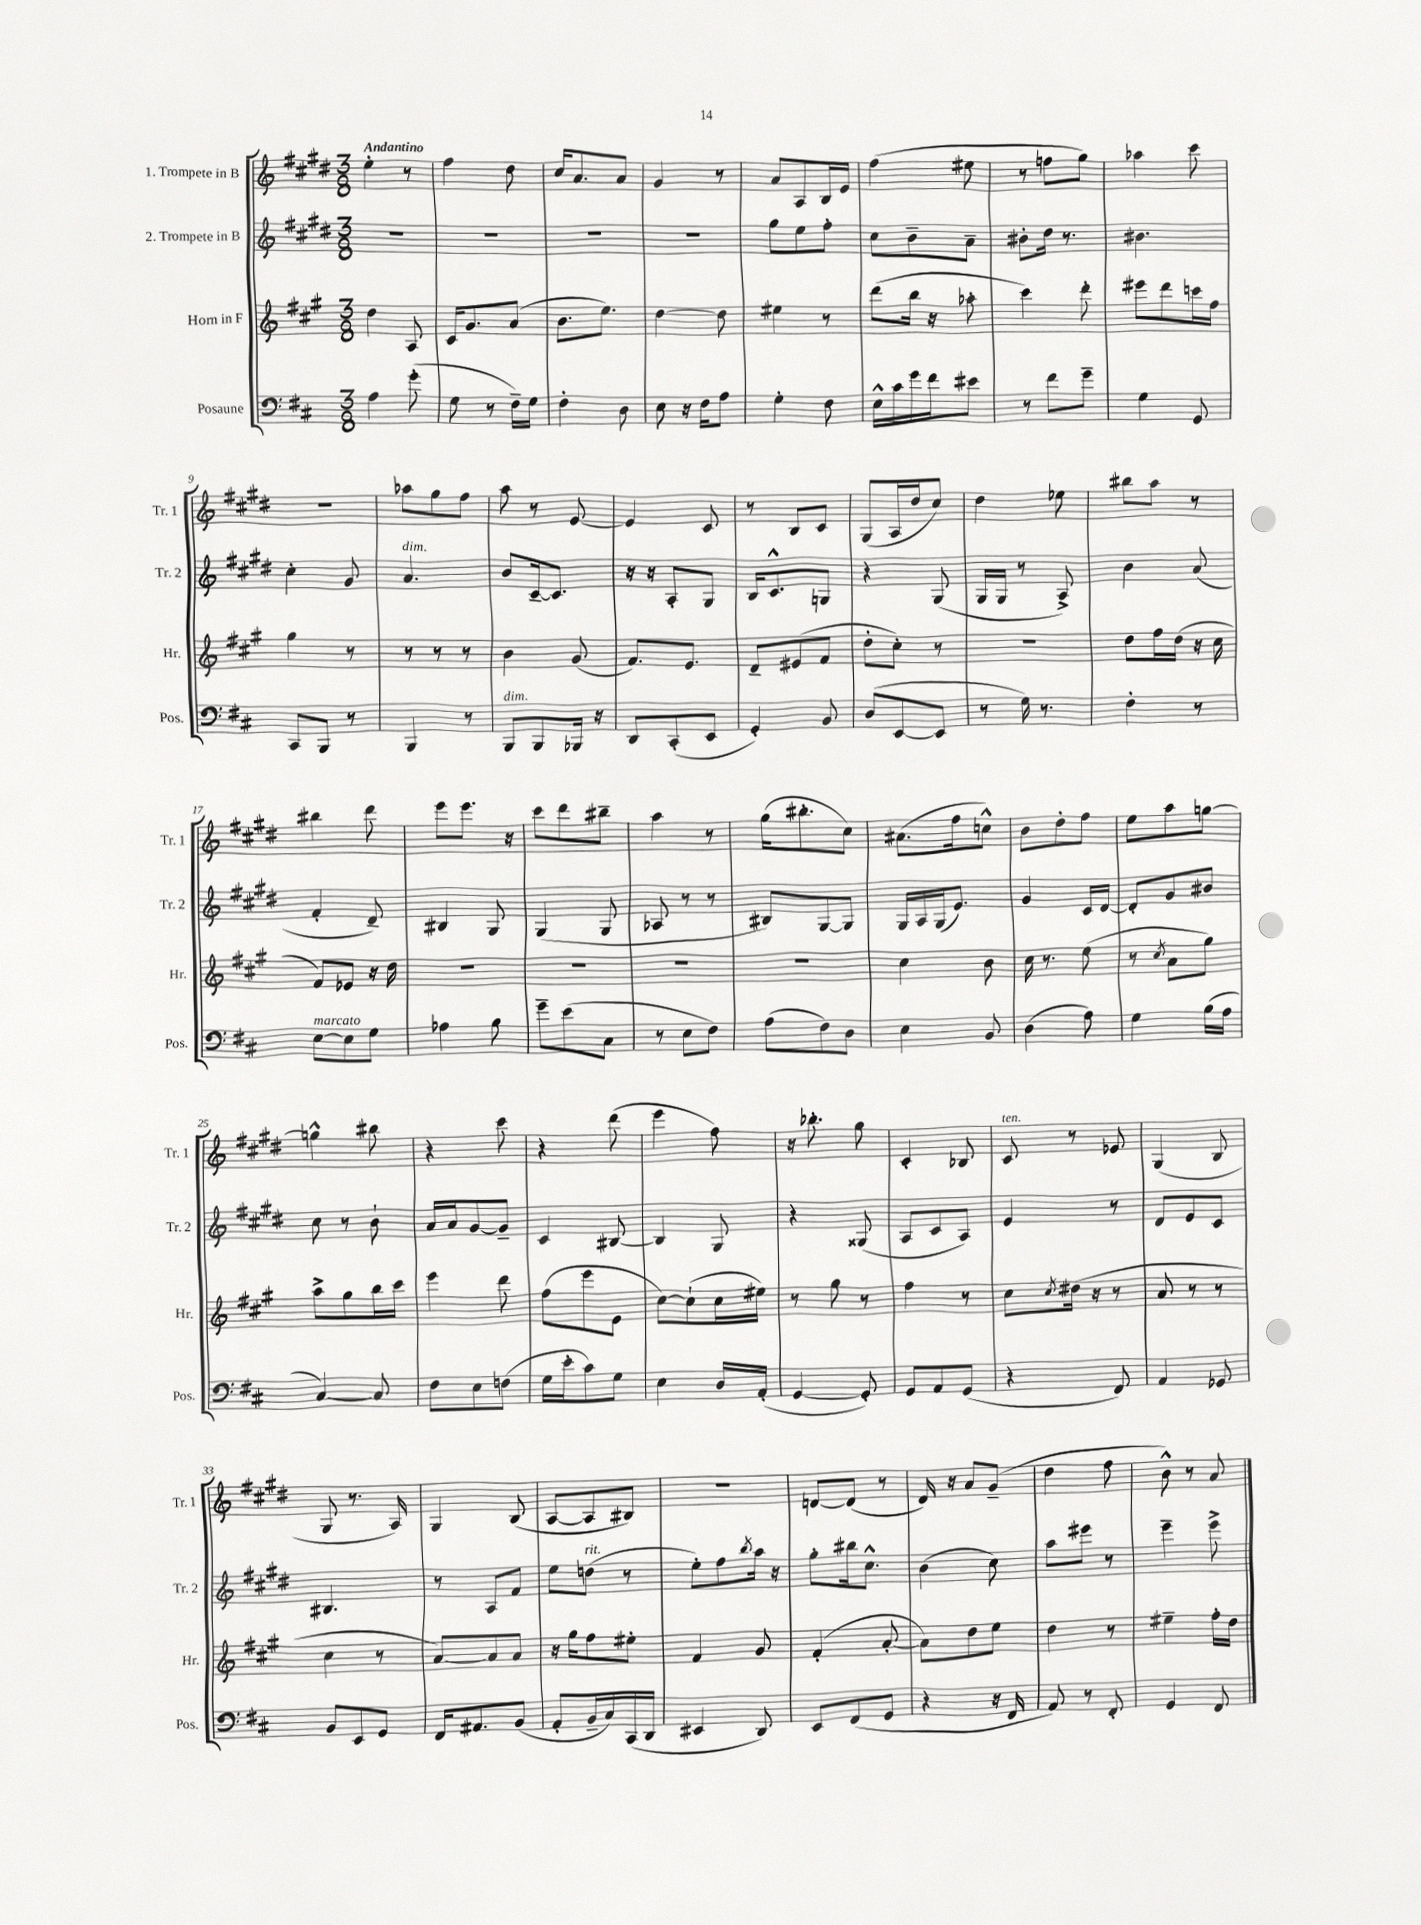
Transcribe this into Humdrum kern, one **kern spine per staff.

**kern	**kern	**kern	**kern
*staff4	*staff3	*staff2	*staff1
*clefF4	*clefG2	*clefG2	*clefG2
*k[f#c#]	*k[f#c#g#]	*k[f#c#g#d#]	*k[f#c#g#d#]
*M3/8	*M3/8	*M3/8	*M3/8
4A	4dd	4.r	4ee'
(8g'	8A	.	8r
=	=	=	=
8G	16c#	4.r	4ff#
.	8.g#	.	.
8r	.	.	.
16F#~)	(8a	.	8dd#
16G	.	.	.
=	=	=	=
4F#'	8.b	4.r	16cc#
.	.	.	8.a
.	8.ee)	.	.
8D	.	.	8a
=	=	=	=
8E	[4dd	4.r	4g#
16r	.	.	.
16F#	.	.	.
8A	8dd]	.	8r
=	=	=	=
4G'	4ee#	8gg#	8a
.	.	8ee	8A
8F#	8r	8ff#'	16B
.	.	.	16e
=	=	=	=
16E^^	(8ddd	8cc#	(4ff#
16c#	.	.	.
16g	16bb	8b~	.
16f#	16r	.	.
8e#	8aa-'	8a~	8ee#
=	=	=	=
8r	4ccc#)	8b#'	8r
8f#	.	16dd#	8ff
.	.	8.r	.
8g~	8ddd'	.	8gg#)
=	=	=	=
4G	8eee#	4.b#	4aa-
.	8ddd	.	.
8GG	16ccc	.	8ccc#
.	16ff#	.	.
=	=	=	=
8CC#	4gg#	4cc#'	4.r
8BBB	.	.	.
8r	8r	8g#	.
=	=	=	=
4BBB	8r	4.a	8aa-
.	8r	.	8gg#
8r	8r	.	8ff#
=	=	=	=
8BBB	4b	8b	8aa
8BBB	.	[16c#~	8r
.	.	8.c#]	.
16BBB-	(8g#	.	[8e
16r	.	.	.
=	=	=	=
8DD	8.f#)	16r	4e]
.	.	16r	.
(8CC#'	.	8A'	.
.	8.e	.	.
8EE	.	8G#	8c#
=	=	=	=
4GG')	8d~	16B	8r
.	.	8.c#^^	.
.	(8e#	.	8B
8BB	8f#	8G	8c#
=	=	=	=
(8D	8dd'	4r	(8G#
[8EE	8cc#')	.	16A
.	.	.	16dd#
8EE]	8r	(8G#	8cc#)
=	=	=	=
8r	4.r	16G#	4dd#
.	.	16G#	.
16G)	.	8r	.
8.r	.	.	.
.	.	8A^)	8ee-
=	=	=	=
4F#'	8dd	4b	8bb#
.	16ff#	.	8aa
.	(16dd	.	.
8r	16r	(8a	8r
.	16cc#	.	.
=	=	=	=
[8E	8f#)	4f#'	4bb#
8E]	8e-	.	.
8G	16r	8d#~)	8ddd#
.	16dd	.	.
=	=	=	=
4A-	4.r	4B#	8eee
.	.	.	8.eee
8B	.	8G#	.
.	.	.	16r
=	=	=	=
8g~	4.r	(4G#	8ccc#
(8e	.	.	8ddd#
8C#	.	8G#	8bb#~
=	=	=	=
8r	4.r	8A-	4aa
8E	.	8r	.
8F#)	.	8r	8r
=	=	=	=
(8A	4.r	8B#)	(16gg#
.	.	.	8.bb#'
8F#)	.	[8G#	.
8D	.	8G#]	8cc#)
=	=	=	=
4E	4cc#	16G#	(8.a#
.	.	16A	.
.	.	(16G#	.
.	.	8.e)	16ff#
8BB	8b	.	8cc^^)
=	=	=	=
(4D	16cc#	4g#	8b
.	8.r	.	.
.	.	.	8dd#'
8A)	(8ee	16c#	8ff#
.	.	[16d#	.
=	=	=	=
4G	8r	8d#']	8ee
.	8qcc#	.	.
.	8a	8g#	8aa
(16B	8gg#)	8b#	[8gg
16A	.	.	.
=	=	=	=
[4C#)	8aa^	8cc#	4gg^^]
.	8gg#	8r	.
8C#]	16bb	8b`	8bb#
.	16ccc#	.	.
=	=	=	=
8F#	4eee	16a	4r
.	.	16a	.
8E	.	[8g#	.
(8F	8ddd	8g#~]	8ccc#
=	=	=	=
16G	(8ff#	4c#	4r
16e'	.	.	.
8c#)	8eee	.	.
8G	8e	[8B#	(8ddd#
=	=	=	=
4E	[8cc#)	4B#]	4eee
.	(8cc#`]	.	.
16D	16cc#	8G#	8ff#)
(16AA'	16ee#)	.	.
=	=	=	=
[4GG	8r	4r	16r
.	.	.	8.bb-'
.	8gg#	.	.
8GG'])	8r	(8G##	8gg#
=	=	=	=
8GG	4ff#	8A	4c#'
8AA	.	8c#	.
(8GG	8r	8A)	8B-
=	=	=	=
4r	8cc#	4e	8c#
.	8qcc#	.	.
.	(16dd#	.	8r
.	16r	.	.
8FF#)	8r	8r	8e-
=	=	=	=
4AA	8a	8d#	(4G#
.	8r	8e	.
8GG-	8r	8c#	8B
=	=	=	=
8BB	4cc#	4.B#	8G#
8EE	.	.	8.r
8GG	8r	.	.
.	.	.	16A)
=	=	=	=
16FF#	[8a)	8r	4G#
8.AA#	.	.	.
.	8a]	8A	.
(8BB	8a	8f#	(8B
=	=	=	=
8AA'	16r	8ee	[8A
.	16gg#	.	.
16BB~	8ff#	(8dd	8A]
16C#)	.	.	.
(16CC#	8ee#'	8r	8B#)
16DD	.	.	.
=	=	=	=
4EE#	4f#	8ee')	4.r
.	.	8ff#	.
.	.	8qbb	.
8DD)	8g#	16aa	.
.	.	16r	.
=	=	=	=
8EE	(4f#'	8gg#'	[8d
(8FF#	.	16bb#	(8d]
.	.	8.cc#^^	.
8GG	[8a'	.	8r
=	=	=	=
4r	8a])	(4b	16d#)
.	.	.	16r
.	8dd	.	8a
16r	8ee	8cc#)	(8g#~
16FF#	.	.	.
=	=	=	=
8AA)	4dd	8aa	4dd#
8r	.	8eee#	.
8FF#'	8r	8r	8ff#
=	=	=	=
4GG	4ee#~	4eee~	8b^^)
.	.	.	8r
8FF#	16ff#'	8eee^	8a
.	16dd	.	.
==	==	==	==
*-	*-	*-	*-
